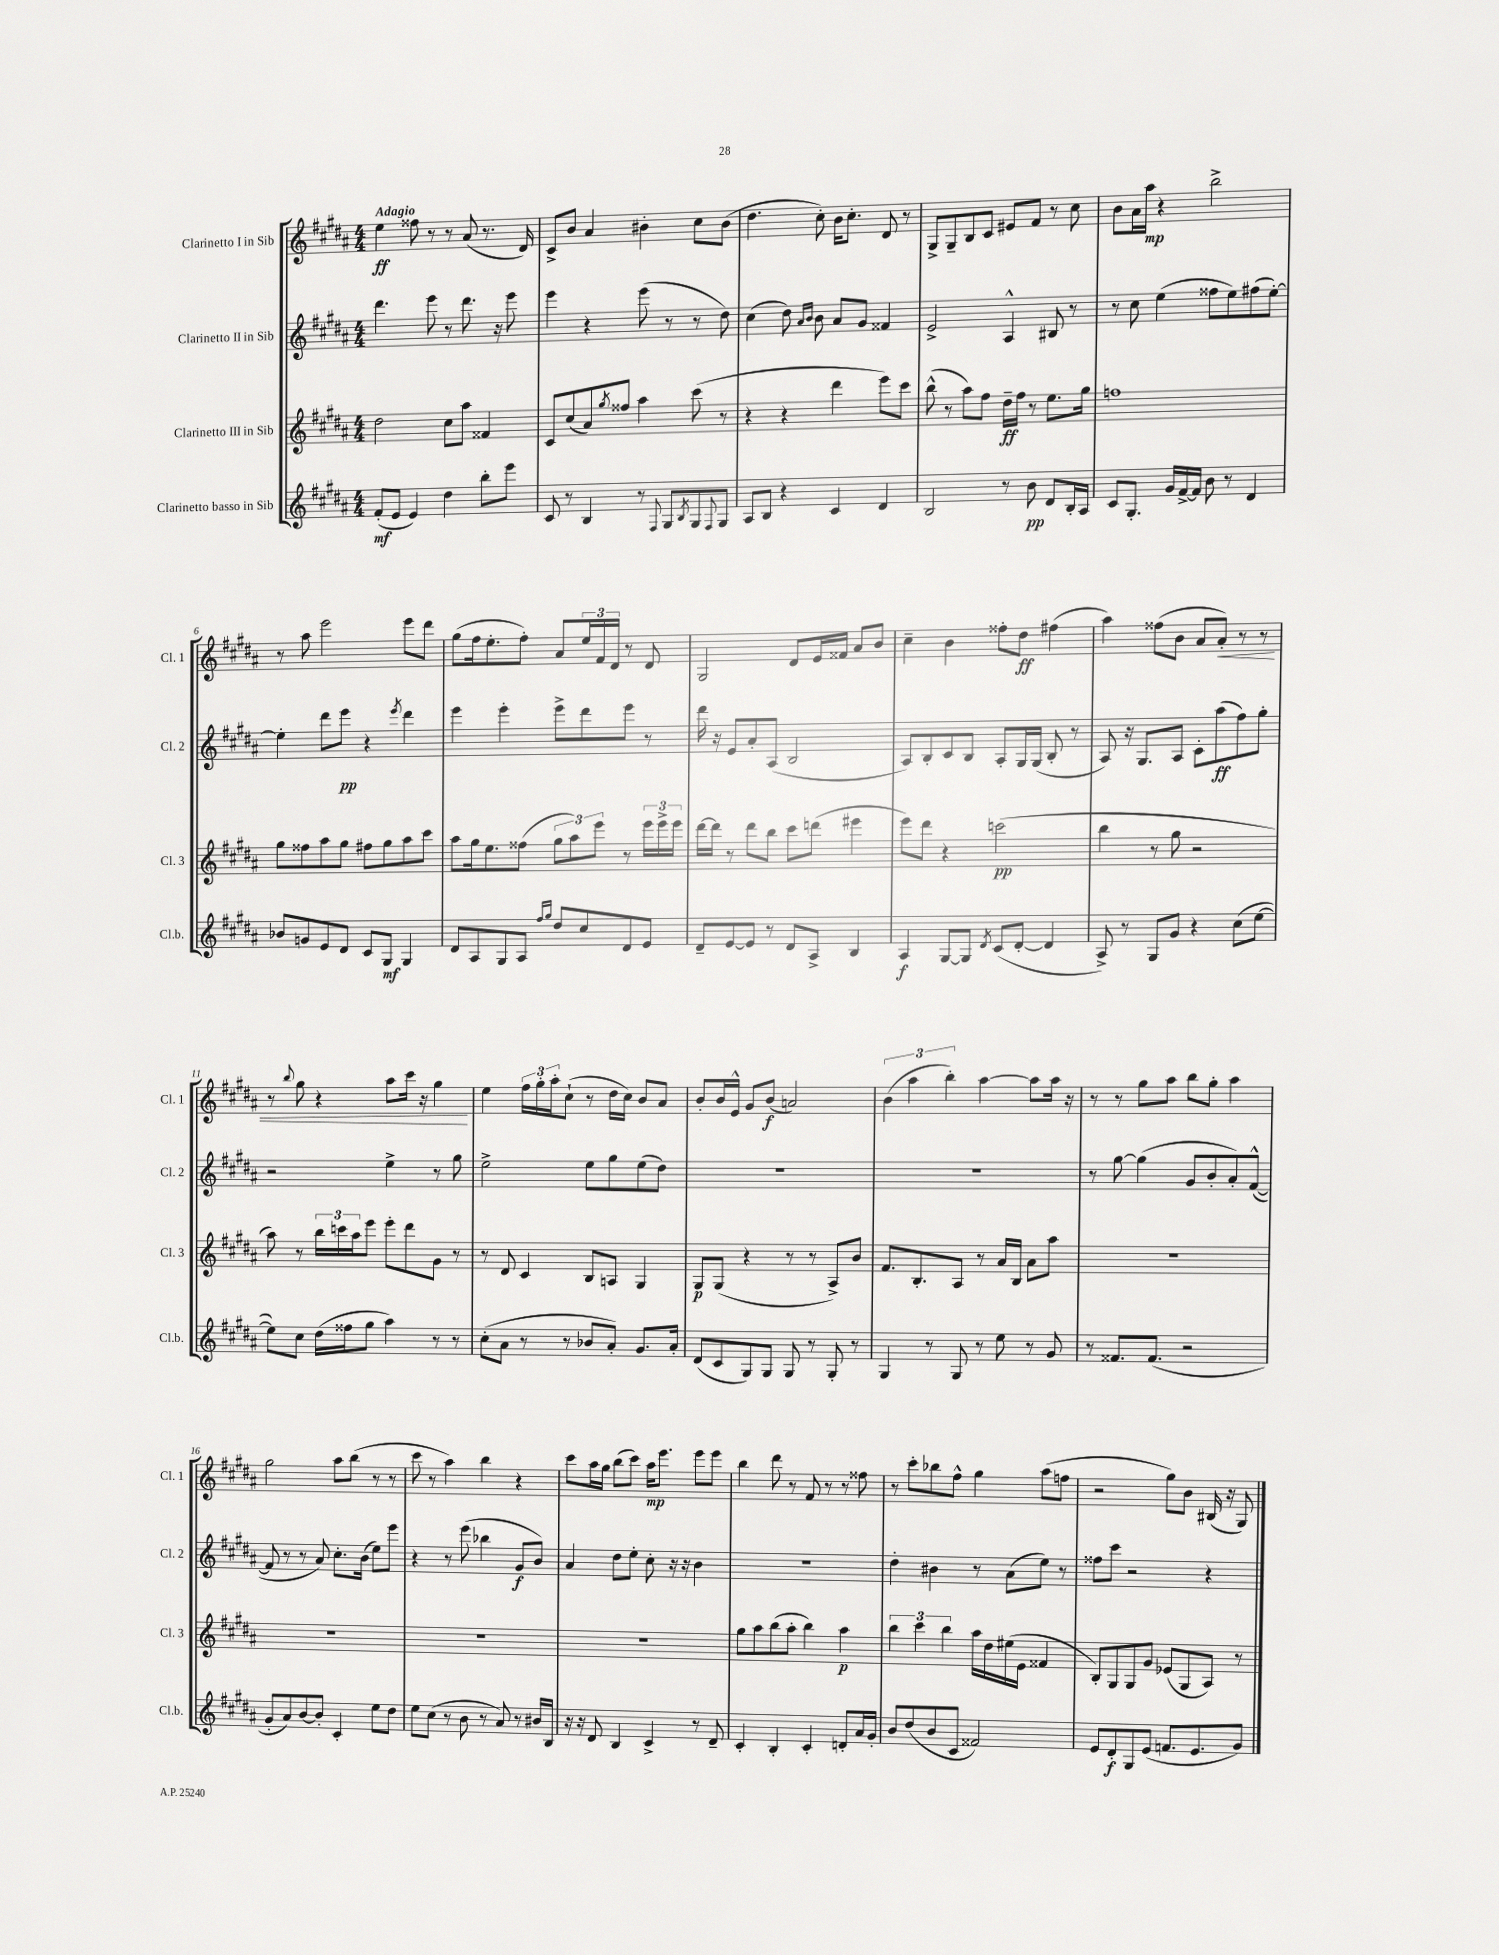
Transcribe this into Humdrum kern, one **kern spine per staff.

**kern	**kern	**kern	**kern
*staff4	*staff3	*staff2	*staff1
*clefG2	*clefG2	*clefG2	*clefG2
*k[f#c#g#d#a#]	*k[f#c#g#d#a#]	*k[f#c#g#d#a#]	*k[f#c#g#d#a#]
*M4/4	*M4/4	*M4/4	*M4/4
(8f#'	2dd#	4.ddd#	4ee
8e	.	.	.
4e)	.	.	8ff##
.	.	8eee	8r
4dd#	8cc#	8r	8r
.	8aa#	8.ddd#	(8a#
8bb'	4f##	.	8.r
.	.	16r	.
8eee	.	8eee	.
.	.	.	16d#)
=	=	=	=
8c#	8c#	4eee	8c#^
8r	(8cc#	.	8b
4B	8a#)	4r	4a#
.	8qgg#	.	.
.	8ff##	.	.
8r	4aa#	(8eee	4b#'
8qqF#	.	.	.
8G#	.	8r	.
8qB	.	.	.
8G#	(8ccc#	8r	8cc#
8qqF#	.	.	.
8G#	8r	8dd#)	(8b#
=	=	=	=
8A#	4r	(4cc#	4.dd#
8B	.	.	.
4r	4r	8dd#)	.
.	.	16qqa#	.
.	.	16qqb	.
.	.	8b	8cc#')
4c#	4ddd#	8a#	16b
.	.	.	8.cc#'
.	.	8g#	.
4d#	8eee)	4f##	8d#
.	8ccc#	.	8r
=	=	=	=
2B	(8bb^^	2e^	8G#^
.	8r	.	8G#~
.	8aa#)	.	8B
.	8ff#	.	8c#
8r	16dd#~	4A#^^	8e#
.	16ff#	.	.
8b	8r	.	8f#
8d#	8.ee	8B#	8r
16B'	.	8r	8cc#
16A#	16gg#	.	.
=	=	=	=
8c#	1ff	8r	8b
8.G#'	.	8cc#	16a#
.	.	.	16aa#
.	.	(4ee	4r
16g#	.	.	.
[16f#^	.	.	.
16f#]	.	.	.
8b	.	8ff##	2bb^
8r	.	8ee)	.
4d#	.	(8ff#	.
.	.	[8ee')	.
=	=	=	=
8b-	8gg#	4ee']	8r
8g	8ff##	.	8aa#
8e	8aa#	8ddd#	2eee
8d#	8gg#	8eee	.
8c#	8ff#	4r	.
8G#	8gg#	.	.
.	.	8qeee	.
4G#	8aa#	4ddd#	8eee
.	8ccc#	.	8ddd#
=	=	=	=
8d#	8aa#	4eee	(8gg#
8A#	16gg#	.	16ff#
.	8.ee	.	8.ee'
8G#	.	4eee'	.
8A#	(8ff##	.	8ff#')
16qqff#	.	.	.
16qqgg#	.	.	.
8dd#	12gg#	8eee^	8a#
.	12aa#)	.	.
8cc#	.	8ddd#	24ee
.	12eee	.	24f#
.	.	.	24d#
8d#	8r	8eee	8r
8e	24eee	8r	8d#
.	24eee^	.	.
.	24eee	.	.
=	=	=	=
8d#~	[16ddd#	16ddd#	2G#
.	16ddd#]	16r	.
[8e	8r	8e	.
8e]	8ddd#	8a#'	.
8r	8bb	(8A#	.
8d#	8ccc#	2B	8d#
8A#^	(8ddd	.	16e
.	.	.	16f##
4B	4eee#	.	8a#
.	.	.	8b
=	=	=	=
4A#	8eee)	8A#)	4cc#~
.	8ddd#	8B'	.
[8G#	4r	8c#	4b
8G#]	.	8B	.
8qd#	.	.	.
(8c#	(2ccc	8A#'	8ff##'
[8d#'	.	16G#	8dd#
.	.	(16G#	.
4d#]	.	8B'	(4ff#
.	.	8r	.
=	=	=	=
8A#^)	4bb	8A#)	4aa#)
8r	.	16r	.
.	.	8.G#	.
8G#	8r	.	(8ff##
8g#	8gg#	8A#	8b
4r	2r	8c#'	8a#
.	.	(8aa#	8a#')
(8cc#	.	8ff#)	8r
[8ee	.	8gg#'	8r
=	=	=	=
8ee])	8aa#)	2r	8r
.	.	.	8qqbb
8cc#	8r	.	8gg#
(16dd#	24bb	.	4r
.	24ccc	.	.
16ff##	.	.	.
.	24aa#	.	.
8gg#	8eee	.	.
4aa#)	8eee'	4ee^	8aa#
.	8ddd#	.	16ccc#
.	.	.	16r
8r	8g#	8r	4gg#
8r	8r	8gg#	.
=	=	=	=
(8cc#'	8r	2ee^	4ee
8a#	8d#	.	.
8r	4c#	.	24ff#
.	.	.	24gg#'
.	.	.	24aa#'
8r	.	.	(8cc#`
8b-	8B	8ee	8r
8a#')	8A	8gg#	16dd#
.	.	.	16cc#)
8.g#	4G#	(8ee	8b
.	.	8dd#)	8a#
16a#'	.	.	.
=	=	=	=
(8d#	8G#	1r	8b'
8c#	(8G#	.	16b
.	.	.	16e^^
8G#)	4r	.	8g#
8G#	.	.	(8b
8G#	8r	.	2a)
8r	8r	.	.
8G#'	8A#^)	.	.
8r	8b	.	.
=	=	=	=
4G#	8.f#	1r	(6b
.	.	.	6aa#
.	8.B'	.	.
8r	.	.	.
.	.	.	6bb')
8G#	8A#	.	.
8r	8r	.	[4aa#
8ee	16a#	.	.
.	16B	.	.
8r	8a#	.	8aa#]
8g#	8aa#	.	16aa#
.	.	.	16r
=	=	=	=
8r	1r	8r	8r
8.f##	.	[8gg#	8r
.	.	(4gg#]	8gg#
(8.f##	.	.	.
.	.	.	8aa#
2r	.	8g#	8bb
.	.	8b'	8gg#'
.	.	8a#')	4aa#
.	.	([8f#^^	.
=	=	=	=
8g#'	1r	8f#]	2gg#
8a#)	.	8r	.
[8b	.	8r	.
8b']	.	8a#)	.
4c#'	.	8.cc#'	8aa#
.	.	.	(8bb
.	.	(16b	.
8ee	.	8ee)	8r
8dd#	.	8eee	8r
=	=	=	=
8ee	1r	4r	8ccc#
(8cc#	.	.	8r
8r	.	8r	4aa#)
8b	.	(8eee	.
8r	.	4bb-	4bb
8a#)	.	.	.
8r	.	8g#	4r
16b#	.	8b)	.
16B	.	.	.
=	=	=	=
16r	1r	4a#	8ccc#
16r	.	.	.
8d#	.	.	16aa#
.	.	.	16gg#
4B	.	8dd#	(8bb
.	.	8ee'	8ccc#)
4c#^	.	8cc#'	16aa#
.	.	.	8.eee
.	.	16r	.
.	.	16r	.
8r	.	4b	8eee
8d#~	.	.	8eee
=	=	=	=
4c#'	8gg#	1r	4bb
.	8aa#	.	.
4B'	(8bb	.	8ddd#
.	8aa#'	.	8r
4c#'	4bb)	.	8f#
.	.	.	8r
8d'	4aa#	.	8r
16a#	.	.	8ff##
16g#'	.	.	.
=	=	=	=
8b	6bb	4dd#'	8r
(8dd#	.	.	8ccc#'
.	6ccc#	.	.
8b	.	4b#	8bb-
.	6bb	.	.
8c#	.	.	8ff#^^
2f##)	16aa#	8r	4gg#
.	16dd#	.	.
.	(16ee#	(8a#	.
.	16e	.	.
.	4f##	8ee)	(8aa#
.	.	8r	8ff
=	=	=	=
8e	8B')	8ff##	2r
8d#'	8G#	8ccc#	.
8G#	8G#	2r	.
(8e	8g#	.	.
8.f	(8e-	.	8gg#)
.	8G#	.	8b
8.e	.	.	.
.	8A#)	4r	(16B#
.	.	.	16r
8g#)	8r	.	8G#)
==	==	==	==
*-	*-	*-	*-
